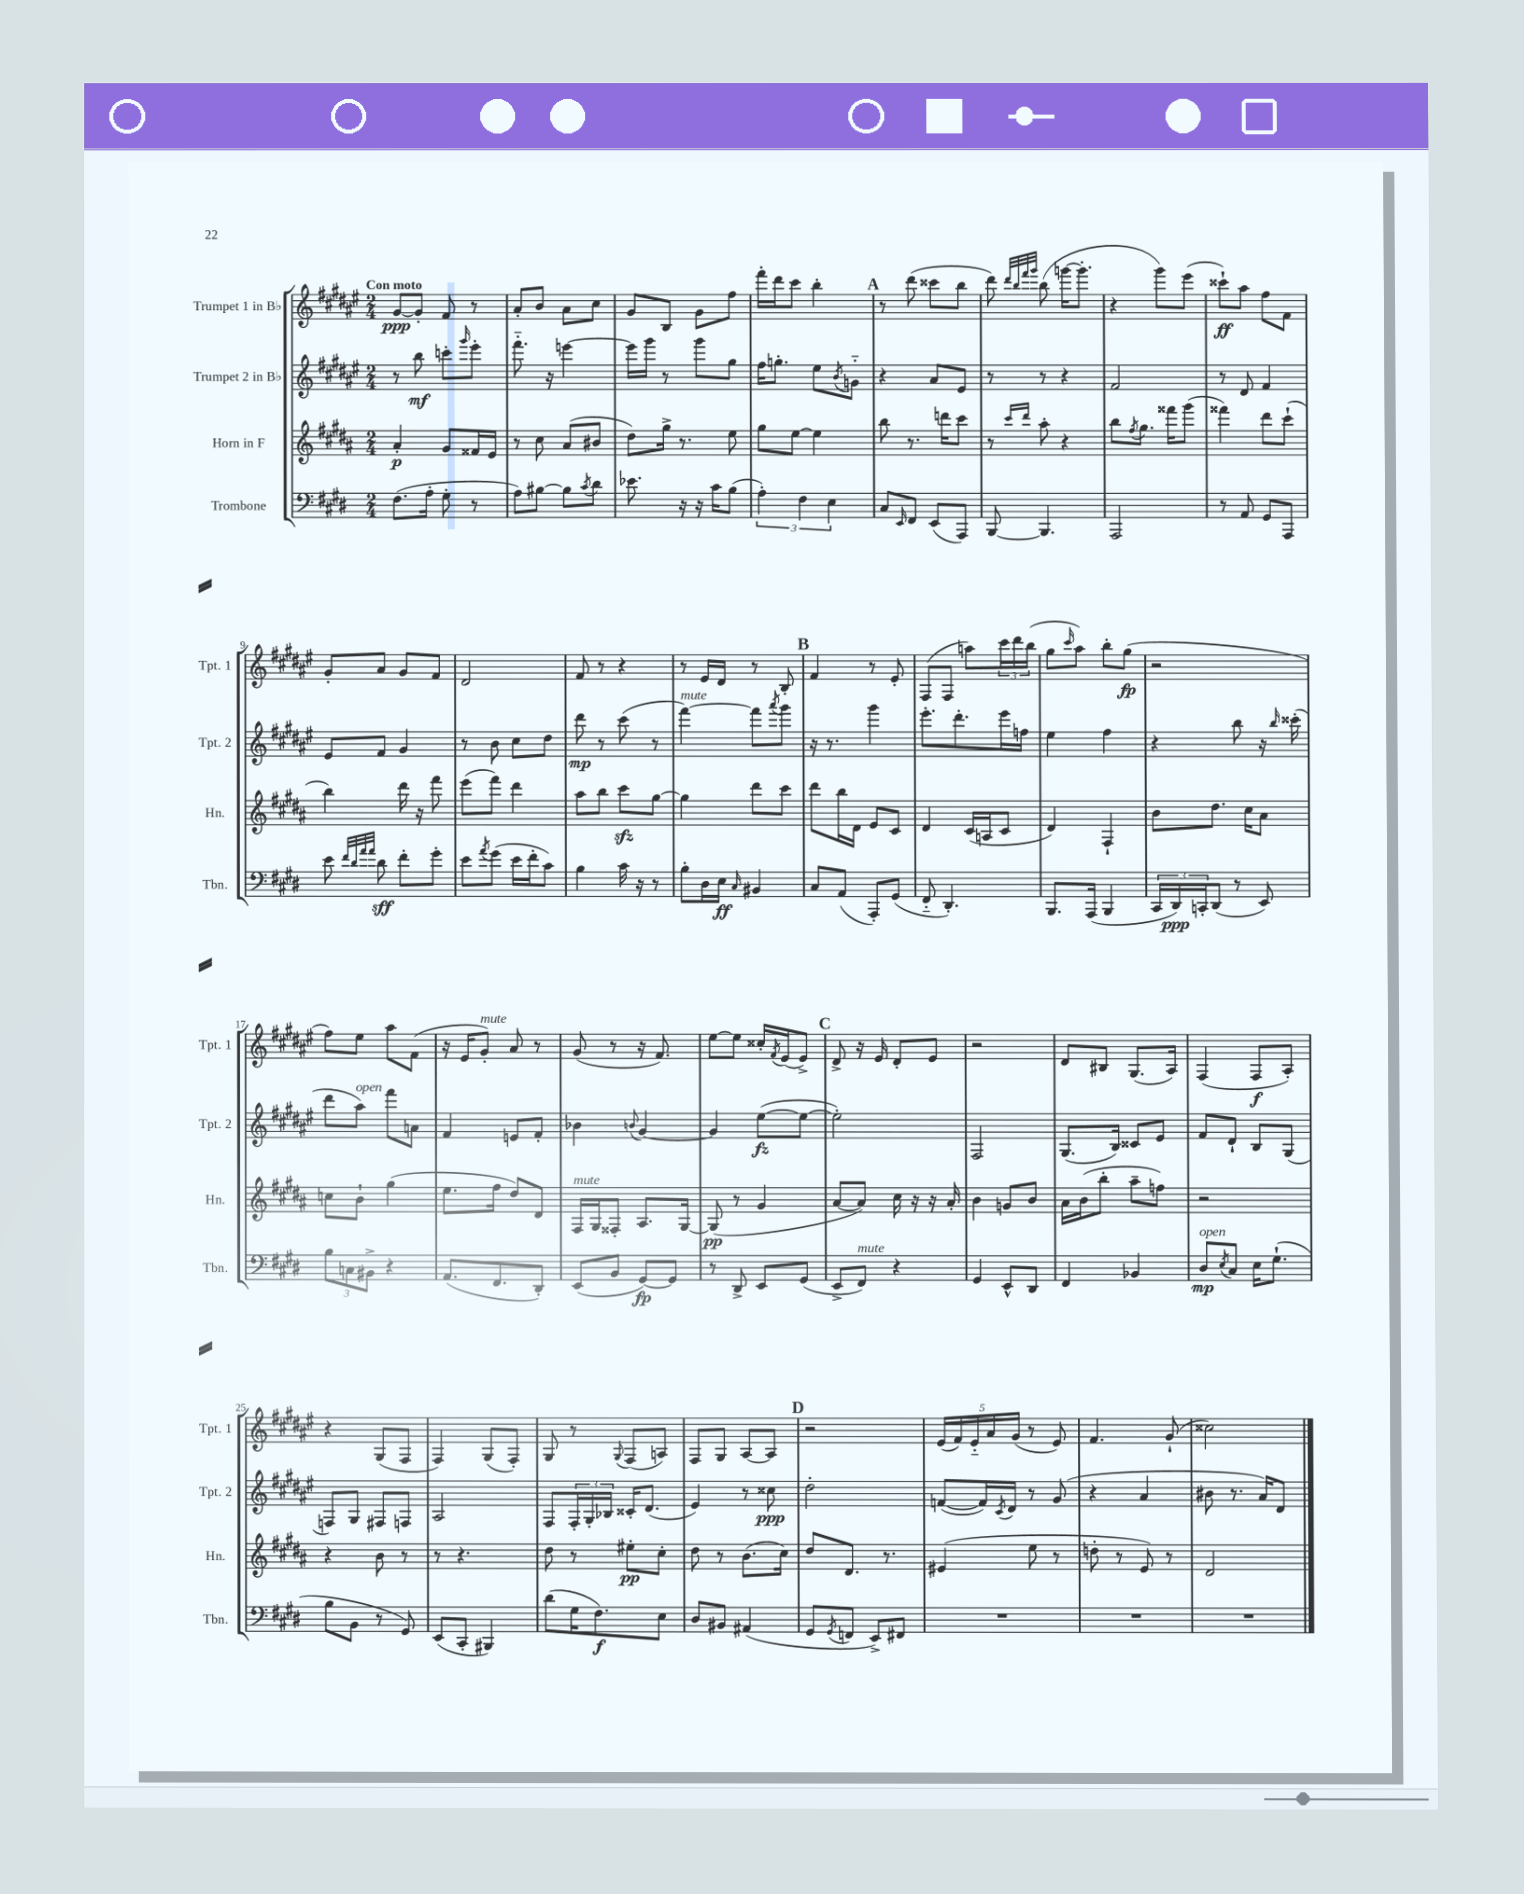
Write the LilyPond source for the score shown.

<<
\new StaffGroup <<
\new Staff = "s0" \with { instrumentName = "Trumpet 1 in Bb" shortInstrumentName = "Tpt. 1" } {
    \clef treble \key fis \major \numericTimeSignature \time 2/4 \tempo "Con moto"
    gis'8~\ppp gis'8-. fis'8 r8 |
    ais'8-. b'8 ais'8 cis''8 |
    gis'8 b8 gis'8 fis''8 |
    fis'''16-. dis'''16 cis'''8 b''4-. |
    \mark \markup { \bold "A" } r8 dis'''8( cisis'''8 b''8 |
    dis'''8) \grace { dis'''32 b''32 fis'''32 gis'''32 } b''8( g'''16~ g'''8.-. |
    r4 gis'''8) eis'''8( |
    cisis'''8-!\ff) ais''8 fis''8 fis'8 |
    gis'8-. ais'8 gis'8 fis'8 |
    dis'2 |
    fis'8 r8 r4 |
    r8 eis'16 dis'16 r8 b8-. |
    \mark \markup { \bold "B" } fis'4 r8 eis'8-. |
    fis8( fis8 a''8) \tuplet 3/2 { cis'''16 dis'''16 b''16( } |
    gis''8 \grace { cis'''16 } ais''8) b''8-. gis''8\fp( |
    r2 |
    fis''8) eis''8 ais''8 fis'8( |
    r16 eis'16 gis'8-.^\markup { \italic "mute" }) ais'8 r8 |
    gis'8( r8 r16 fis'8.) |
    eis''8~ eis''8 cisis''16-. \acciaccatura { fis'8 } eis'16( eis'8->) |
    \mark \markup { \bold "C" } dis'8-> r16 eis'16 dis'8-. eis'8 |
    r2 |
    dis'8 bis8 gis8.( ais16) |
    fis4( fis8\f ais8-.) |
    r4 gis8( fis8 |
    fis4) gis8( fis8-.) |
    gis8 r8 \appoggiatura { gis8 } fis8( a8) |
    fis8 gis8 ais8~ ais8 |
    \mark \markup { \bold "D" } r2 |
    \tuplet 5/4 { eis'16( fis'16) eis'16-_ ais'16 gis'16( } r8 eis'8) |
    fis'4. gis'8-!( |
    cisis''2) \bar "|." |
}
\new Staff = "s1" \with { instrumentName = "Trumpet 2 in Bb" shortInstrumentName = "Tpt. 2" } {
    \clef treble \key fis \major \numericTimeSignature \time 2/4
    r8 b''8\mf c'''8-. \grace { gis'''16 } eis'''8-. |
    fis'''8.-_ r16 e'''4~ |
    e'''16 gis'''16 r8 gis'''8 gis''8 |
    fis''16 g''8.-. eis''8 \acciaccatura { b'8 } g'8-_ |
    \mark \markup { \bold "A" } r4 ais'8 eis'8 |
    r8 r8 r4 |
    fis'2 |
    r8 dis'8 fis'4 |
    eis'8 fis'8 gis'4 |
    r8 b'8 cis''8 dis''8 |
    dis'''8\mp r8 cis'''8( r8 |
    fis'''4~^\markup { \italic "mute" }) fis'''8 \acciaccatura { ais'''8 } gis'''8 |
    \mark \markup { \bold "B" } r16 r8. gis'''4 |
    eis'''8.-. dis'''8.-. eis'''16 f''16 |
    eis''4 fis''4 |
    r4 b''8 r16 \grace { b''16 } cisis'''16-.( |
    dis'''8 ais''8^\markup { \italic "open" }) fis'''8 a'8 |
    fis'4 e'8 fis'8-. |
    bes'4 \appoggiatura { b'8 } gis'4~ |
    gis'4 eis''8~\fz( eis''8~ |
    \mark \markup { \bold "C" } eis''2-.) |
    fis2 |
    gis8.( b16) cisis'8 eis'8 |
    fis'8 dis'8-! b8 gis8( |
    f8) gis8 fis8 f8 |
    ais2 |
    fis8 \tuplet 3/2 { fis16-. gis16-. bes16 } cisis'16-. dis'8.( |
    eis'4) r8 cisis''8\ppp |
    \mark \markup { \bold "D" } dis''2-. |
    f'8~( f'16) \acciaccatura { cis'8 } dis'16 r8 gis'8( |
    r4 ais'4 |
    bis'8 r8. ais'16) dis'8 \bar "|." |
}
\new Staff = "s2" \with { instrumentName = "Horn in F" shortInstrumentName = "Hn." } {
    \clef treble \key b \major \numericTimeSignature \time 2/4
    ais'4-.\p gis'8 fisis'16 e'16 |
    r8 cis''8 ais'8( bis'8 |
    dis''8) gis''16-> r8. e''8 |
    gis''8 e''8~ e''4 |
    \mark \markup { \bold "A" } b''8 r8. d'''16 cis'''8 |
    r8 \grace { cis'''16 dis'''16 } ais''8-. r4 |
    b''8 \acciaccatura { fis''8 } gis''8. fisis'''16 gis'''8( |
    fisis'''4) dis'''8 cis'''8-!( |
    b''4) dis'''16 r16 fis'''8 |
    e'''8( fis'''8) dis'''4 |
    ais''8 b''8 cis'''8\sfz gis''8~ |
    gis''4 dis'''8 cis'''8 |
    \mark \markup { \bold "B" } dis'''8 b''16 dis'16 e'8 cis'8 |
    dis'4 cis'16( a16 cis'8 |
    dis'4) fis4-! |
    b'8 dis''8. cis''16 ais'8 |
    c''8 b'8-! gis''4( |
    e''8. fis''16 dis''8) dis'8 |
    fis16^\markup { \italic "mute" } gis16 fisis8-. ais8. gis16~ |
    gis8\pp( r8 gis'4 |
    \mark \markup { \bold "C" } ais'8~ ais'8) cis''16 r16 r16 ais'16-. |
    b'4 g'8 b'8 |
    ais'16 b'16( b''8-. ais''8-- f''8) |
    r2 |
    r4 b'8 r8 |
    r8 r4. |
    dis''8 r8 eis''8-.\pp cis''8-. |
    dis''8 r8 b'8.( cis''16) |
    \mark \markup { \bold "D" } dis''8 dis'8. r8. |
    eis'4( e''8 r8 |
    d''8-. r8 e'8) r8 |
    dis'2 \bar "|." |
}
\new Staff = "s3" \with { instrumentName = "Trombone" shortInstrumentName = "Tbn." } {
    \clef bass \key e \major \numericTimeSignature \time 2/4
    fis8.( a16-. gis8-. r8 |
    a8) bis8~ bis8 \acciaccatura { cis'8 } dis'8 |
    ees'8. r16 r16 cis'16 b8( |
    \tuplet 3/2 { a4-.) fis4 e4 } |
    \mark \markup { \bold "A" } cis8 \grace { e,16 } fis,8 e,8( a,,8) |
    b,,8~ b,,4. |
    a,,2 |
    r8 a,8 gis,8 a,,8 |
    e'8 \grace { fis'32 dis'32 a'32 a'32 } dis'8\sff fis'8-. gis'8-. |
    e'8 \acciaccatura { a'8 } gis'8( e'16 fis'16-. cis'8) |
    b4 cis'16 r16 r8 |
    b8-. dis16 e16\ff \grace { cis16 } bis,4 |
    \mark \markup { \bold "B" } cis8 a,8( a,,8-.) gis,8( |
    fis,8-_ dis,4.-.) |
    b,,8. a,,16( b,,4 |
    \tuplet 3/2 { cis,16 dis,16\ppp) c,16-. } dis,8( r8 e,8) |
    \tuplet 3/2 { b8 c8 bis,8-> } r4 |
    a,8.( fis,8. dis,8-.) |
    e,8( b,8 gis,8~\fp) gis,8 |
    r8 dis,8-> e,8 gis,8( |
    \mark \markup { \bold "C" } e,8-> fis,8^\markup { \italic "mute" }) r4 |
    gis,4 e,8-^ dis,8 |
    fis,4 bes,4 |
    dis8\mp^\markup { \italic "open" } \acciaccatura { e8 } cis8 e16 gis8.-!( |
    b8 b,8 r8 gis,8) |
    e,8( cis,8-. bis,,4) |
    dis'8( gis16 fis8.\f) e8 |
    dis8 bis,8 ais,4( |
    \mark \markup { \bold "D" } gis,8 \acciaccatura { gis,8 } f,8 e,8->) fis,8 |
    R2 |
    R2 |
    R2 \bar "|." |
}
>>
>>
